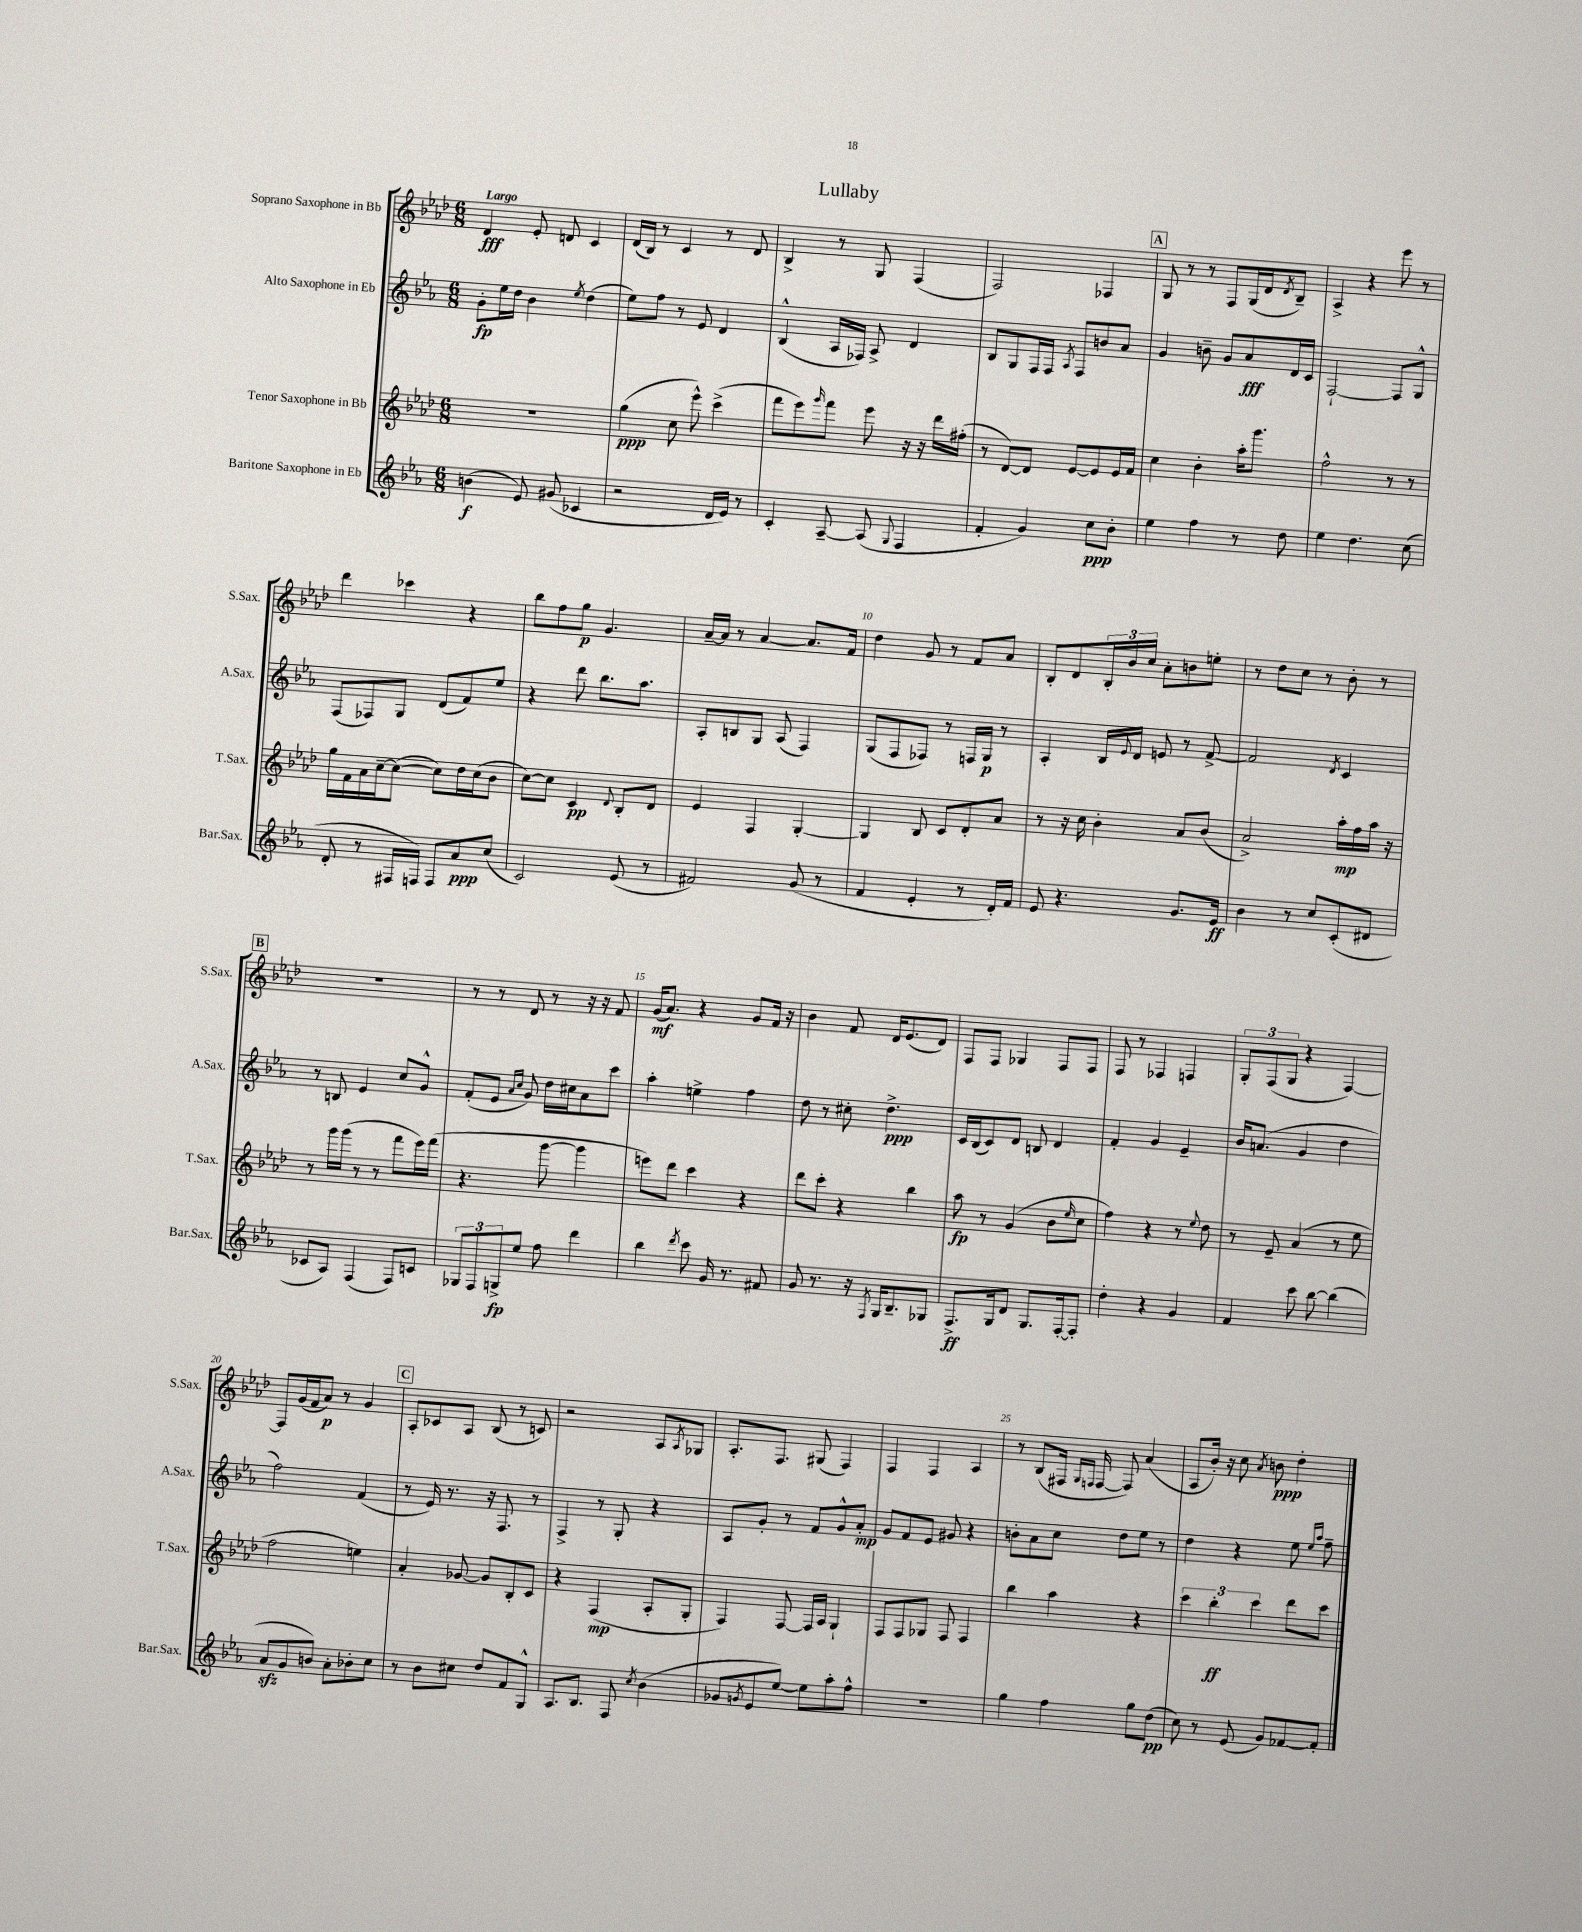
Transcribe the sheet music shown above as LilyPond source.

\header { title = "Lullaby" }
<<
\new StaffGroup <<
\new Staff = "s0" \with { instrumentName = "Soprano Saxophone in Bb" shortInstrumentName = "S.Sax." } {
    \clef treble \key aes \major \numericTimeSignature \time 6/8 \tempo "Largo"
    des'4\fff ees'8-. d'8 c'4 |
    des'16( bes16) r8 c'4 r8 des'8 |
    bes4-> r8 g8 f4( |
    f2) fes4 |
    \mark \markup { \box "A" } g8 r8 r8 f8 g16( des'16 \acciaccatura { des'8 } bes8--) |
    aes4-> r4 ees'''8 r8 |
    des'''4 ces'''4 r4 |
    bes''8 f''8 g''8\p g'4. |
    aes'16~-- aes'16 r8 aes'4~ aes'8. f'16 |
    des''4 g'8 r8 f'8 aes'8 |
    bes8-. des'8 \tuplet 3/2 { bes16-. bes'16 c''16 } aes'8-. b'8 e''8-. |
    r8 des''8 c''8 r8 bes'8-. r8 |
    \mark \markup { \box "B" } R2. |
    r8 r8 des'8 r8 r16 r16 f'8 |
    g'16\mf( aes'8.) r4 g'8 f'16 r16 |
    bes'4 f'8 des'16 ees'8.( des'8) |
    f8 f8 ges4 f8 f8 |
    f8 r8 fes4 f4 |
    \tuplet 3/2 { g8-. f8( g8 } r4 f4~) |
    f8 g'16( f'16 aes'8\p) r8 g'4 |
    \mark \markup { \box "C" } aes8-. ces'8 aes8 bes8( r8 c'8) |
    r2 aes8 \acciaccatura { aes8 } ges8 |
    aes8.-. f8. gis8( f4) |
    f4 f4 aes4 |
    r8 bes8( fis16 \grace { g16 f16 } f16~ f8) aes'4( |
    aes8 bes'16-.) r16 c''8 \acciaccatura { aes'8 } b'8\ppp des''4-. \bar "|." |
}
\new Staff = "s1" \with { instrumentName = "Alto Saxophone in Eb" shortInstrumentName = "A.Sax." } {
    \clef treble \key ees \major \numericTimeSignature \time 6/8
    g'8-.\fp ees''16 d''16 bes'4 \acciaccatura { ees''8 } d''4( |
    ees''8) f''8 r8 ees'8 d'4 |
    bes4-^( aes16 fes16) aes8-> d'4 |
    bes8 g8 f16 f16 \acciaccatura { aes8 } f8 b'8 aes'8 |
    \mark \markup { \box "A" } g'4 b'8-- g'8 aes'8\fff d'16 c'16 |
    f2~-! f8 g8-^ |
    f8( fes8) g8 d'8( f'8) ees''8 |
    r4 d'''8 bes''8. aes''8. |
    aes8-. b8 g8 aes8( f4) |
    g8( f8 fes8) r8 f16 g16\p r8 |
    aes4-. bes16 \appoggiatura { ees'8 } d'16 e'8 r8 f'8~-> |
    f'2 \acciaccatura { d'8 } c'4 |
    \mark \markup { \box "B" } r8 b8 ees'4 c''8 g'8-^ |
    f'8-.( ees'8 \grace { aes'16 c''16 } g'8) d''16 cis''16 aes'8 c'''8 |
    aes''4-. e''4-> f''4 |
    d''8 r8 cis''8-. d''4.->\ppp |
    c'16 bes16( c'8) d'8 b8 d'4 |
    f'4-. g'4 ees'4-- |
    bes'16 a'8.( g'4 d''4 |
    f''2) f'4( |
    \mark \markup { \box "C" } r8 ees'16) r8. r16 f8. r8 |
    f4-> r8 g8-. r4 |
    aes8 g'8-. r8 f'8 g'8-^ aes'8-.\mp |
    g'8 f'8 ees'8 gis'8 r4 |
    b'8-. aes'8 c''8 d''8 ees''8 r8 |
    d''4 r4 ees''8 \grace { ees''16 aes''16 } f''8-- \bar "|." |
}
\new Staff = "s2" \with { instrumentName = "Tenor Saxophone in Bb" shortInstrumentName = "T.Sax." } {
    \clef treble \key aes \major \numericTimeSignature \time 6/8
    R2. |
    g''4\ppp( c''8 ees'''8-^) c'''4->( |
    f'''8 ees'''8) \grace { g'''16 } f'''8 ees'''8 r16 r16 des'''16 fis''16-.( |
    r8 des'8~) des'8 ees'8~ ees'8 ees'16 f'16 |
    \mark \markup { \box "A" } c''4 bes'4-. aes''16-. g'''8. |
    f''2-^ r8 r8 |
    g''16 f'16 aes'16 c''16~-- c''8~( c''8) des''16 c''16( bes'8 |
    c''8~) c''8 c'4\pp \appoggiatura { des'8 } bes8-. des'8 |
    ees'4 f4 g4~-. |
    g4 bes8 c'8 des'8-. aes'8 |
    r8 r16 c''16 bes'4-. aes'8 bes'8( |
    aes'2->) aes''16-.\mp f''16 aes''16 r16 |
    \mark \markup { \box "B" } r8 g'''16 g'''16( r8 r8 f'''8 ees'''16) f'''16( |
    r4. g'''8~ g'''4 |
    e'''8) des'''8 c'''4 r4 |
    des'''8 c'''8-. r4 bes''4 |
    aes''8\fp r8 g'4( bes'8 \grace { ees''16 } c''8 |
    f''4) r4 r8 \appoggiatura { ees''8 } des''8 |
    r8 ees'8-- aes'4( r8 ees''8 |
    f''2 e''4) |
    \mark \markup { \box "C" } aes'4-. ges'8~ ges'8 bes8-. c'8 |
    r4 f4\mp( aes8-. g8-. |
    f4) f8~ f16 aes16 g4-! |
    f8 f8 ges8 f8 f4 |
    bes''4 aes''4 r4 |
    \tuplet 3/2 { c'''4 bes''4-.\ff c'''4 } des'''8 c'''8 \bar "|." |
}
\new Staff = "s3" \with { instrumentName = "Baritone Saxophone in Eb" shortInstrumentName = "Bar.Sax." } {
    \clef treble \key ees \major \numericTimeSignature \time 6/8
    b'4\f( ees'8) gis'8( ces'4 |
    r2 d'16 ees'16) r8 |
    c'4-. aes8~-- aes8( \appoggiatura { g8 } f4 |
    f'4-. g'4) c''8\ppp bes'8-. |
    \mark \markup { \box "A" } ees''4 f''4 r8 d''8 |
    ees''4 d''4. c''8( |
    d'8-. r8 fis16 f16) f8 aes'8\ppp c''8( |
    c'2) ees'8( r8 |
    fis'2) g'8( r8 |
    f'4 ees'4-. r8 d'16-.) f'16 |
    ees'8 r4. g'8. ees'16\ff |
    bes'4 r8 c''8 c'8-.( dis'8 |
    \mark \markup { \box "B" } ces'8 aes8) f4( f8) c'8 |
    \tuplet 3/2 { ges8 f8 g8->\fp } ees''8 f''8 d'''4 |
    bes''4 \acciaccatura { d'''8 } c'''8 g'16 r8. fis'8 |
    g'8 r8. r16 \acciaccatura { f8 } g16 bes8.-- ges8 |
    f8.->\ff g16 d'8 g8. f16~-. f8-. |
    d''4-. r4 g'4 |
    f'4 c'''8 bes''8~ bes''4( |
    aes'8\sfz g'8 b'8) aes'8-. bes'8-. c''8 |
    \mark \markup { \box "C" } r8 bes'8 cis''8 d''8 f'8 g8-^ |
    aes8. bes8. f8 \acciaccatura { c''8 } bes'4( |
    ges'8 \acciaccatura { g'8 } ees'8 ees''8~) ees''8 aes''8-. f''8-^ |
    R2. |
    g''4 f''4 g''8 d''8\pp( |
    c''8) r8 ees'8( g'8) fes'8~ fes'8-. \bar "|." |
}
>>
>>
\layout { \context { \Score \override BarNumber.break-visibility = ##(#f #t #t) barNumberVisibility = #(every-nth-bar-number-visible 5) } }
